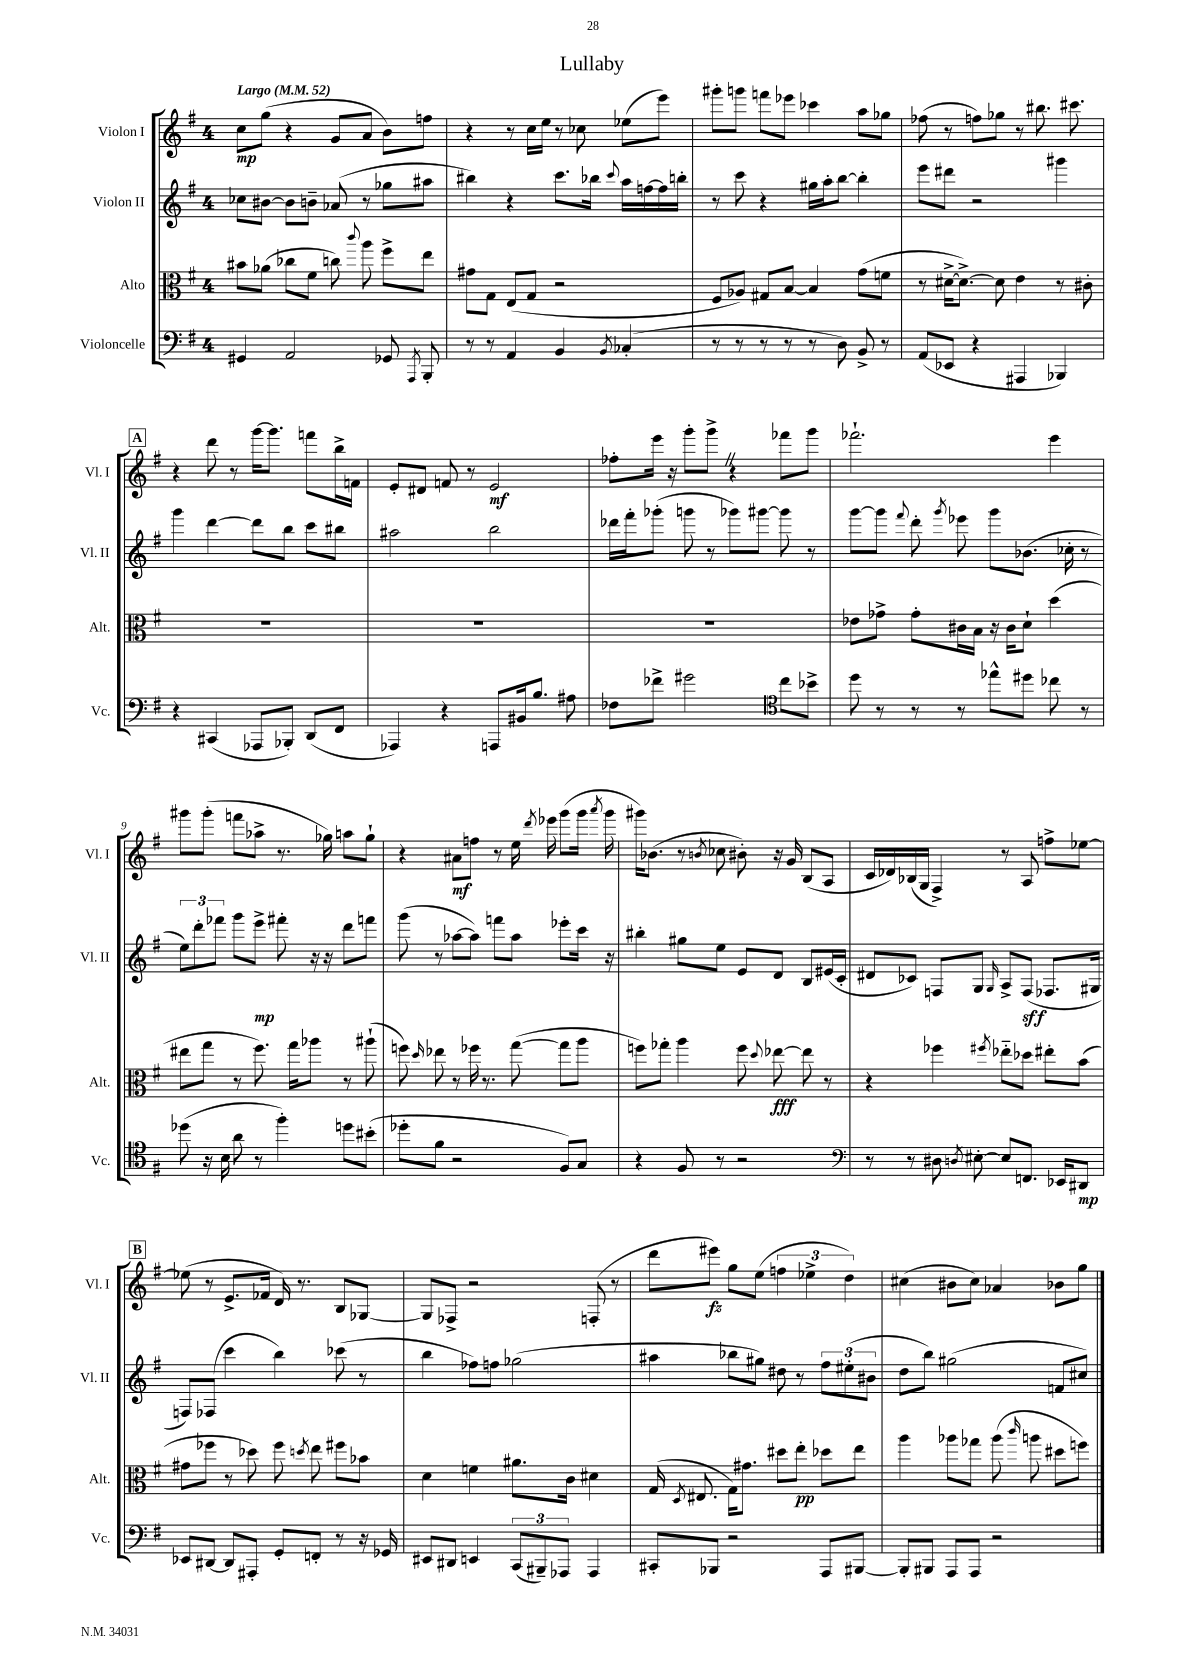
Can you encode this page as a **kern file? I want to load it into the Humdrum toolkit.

**kern	**dynam	**kern	**dynam	**kern	**dynam	**kern	**dynam
*part4	*part4	*part3	*part3	*part2	*part2	*part1	*part1
*staff4	*staff4	*staff3	*staff3	*staff2	*staff2	*staff1	*staff1
*I"Violoncelle	*	*I"Alto	*	*I"Violon II	*	*I"Violon I	*
*I'Vc.	*	*I'Alt.	*	*I'Vl. II	*	*I'Vl. I	*
*clefF4	*	*clefC3	*	*clefG2	*	*clefG2	*
*k[f#]	*	*k[f#]	*	*k[f#]	*	*k[f#]	*
*M4/4	*	*M4/4	*	*M4/4	*	*M4/4	*
*MM52	*	*MM52	*	*MM52	*	*MM52	*
=1	=1	=1	=1	=1	=1	=1	=1
!	!	!	!	!	!	!LO:TX:a:B:t=Largo	!
4GG#X/	.	8b#X\L	.	8cc-X\L	.	8cc\L	mp
.	.	(8a-X\J	.	[8b#X\J	.	(8gg\J	.
2AA/	.	8cc-X\L	.	8b#\L]	.	4r	.
.	.	8f#\J	.	8bn~\J	.	.	.
.	.	8ccn\)	.	(8a-X/	.	8g/L	.
.	.	8qqccc/	.	.	.	.	.
.	.	8aa\	.	8r	.	8a/J	.
8GG-X/	.	8ff#^\L	.	8gg-X\L	.	8b\L)	.
8qAAA/	.	.	.	.	.	.	.
8BBB'/	.	8ee\J	.	8aa#X\J	.	8ffn\J	.
=2	=2	=2	=2	=2	=2	=2	=2
8r	.	8g#X\L	.	4bb#X\)	.	4r	.
8r	.	8G\J	.	.	.	.	.
4AA/	.	(8E/L	.	4r	.	8r	.
.	.	8G/J	.	.	.	16cc\LL	.
.	.	.	.	.	.	16ee\JJ	.
4BB/	.	2r	.	8.ccc\L	.	8r	.
.	.	.	.	.	.	8cc-X\	.
.	.	.	.	16bb-X\Jk	.	.	.
8qBB/	.	.	.	8qqccc/	.	.	.
(4C-X'/	.	.	.	16aa\LL	.	(8ee-X\L	.
.	.	.	.	[16ffn\	.	.	.
.	.	.	.	16ff\]	.	8eee\J)	.
.	.	.	.	16bbn'\JJ	.	.	.
=3	=3	=3	=3	=3	=3	=3	=3
8r	.	8F#/L	.	8r	.	8ggg#X'\L	.
8r	.	8A-X/J)	.	8ccc\	.	8gggn\J	.
8r	.	8G#X/L	.	4r	.	8fffn\L	.
8r	.	[8B/J	.	.	.	8eee-X\J	.
8r	.	4B/]	.	16gg#X\LL	.	4ccc-X\	.
.	.	.	.	16aa'\J	.	.	.
8D\)	.	.	.	[8bb\J	.	.	.
8BB^/	.	(8g\L	.	4bb'\]	.	8aa\L	.
8r	.	8fn\J	.	.	.	8gg-X\J	.
=4	=4	=4	=4	=4	=4	=4	=4
(8AA/L	.	8r	.	8eee\L	.	(8ff-X\	.
8EE-X/J	.	[16d#X^\KL	.	8ddd#X\J	.	8r	.
.	.	8.d#^\J_)	.	.	.	.	.
4r	.	.	.	2r	.	8ffn\L)	.
.	.	8d#\]	.	.	.	8gg-X\J	.
4AAA#X/	.	4e\	.	.	.	8r	.
.	.	.	.	.	.	8.bb#X\	.
4BBB-X/)	.	8r	.	4ggg#X\	.	.	.
.	.	.	.	.	.	8.ccc#X\	.
.	.	8c#X'\	.	.	.	.	.
!!LO:LB:g=z
!!LO:REH:place=s1:t=A
=5	=5	=5	=5	=5	=5	=5	=5
4r	.	1r	.	4ggg\	.	4r	.
(4CC#X/	.	.	.	[4ddd\	.	8ddd\	.
.	.	.	.	.	.	8r	.
8AAA-X/L	.	.	.	8ddd\L]	.	[16ggg\KL	.
.	.	.	.	.	.	8.ggg\J]	.
8BBB-X'/J)	.	.	.	8bb\J	.	.	.
(8DD/L	.	.	.	8ccc\L	.	8fffn\L	.
8FF#/J	.	.	.	8bb#X\J	.	16bb^\L	.
.	.	.	.	.	.	16fn\JJ	.
=6	=6	=6	=6	=6	=6	=6	=6
4AAA-X/)	.	1r	.	2aa#X\	.	8e'/L	.
.	.	.	.	.	.	8d#X/J	.
4r	.	.	.	.	.	8fn/	.
.	.	.	.	.	.	8r	.
8AAAn/L	.	.	.	2bb\	.	2e/	mf
16BB#X/k	.	.	.	.	.	.	.
8.B/J	.	.	.	.	.	.	.
8A#X\	.	.	.	.	.	.	.
=7	=7	=7	=7	=7	=7	=7	=7
8F-X\L	.	1r	.	16ddd-X\LL	.	8ff-X'\L	.
.	.	.	.	16fff#'\J	.	.	.
8f-X^\J	.	.	.	(8ggg-X'\J	.	16eee\Jk	.
.	.	.	.	.	.	16r	.
2g#X\	.	.	.	8gggn\	.	8ggg'\L	.
.	.	.	.	8r	.	8ggg^Z\J	.
.	.	.	.	8ggg-X\L)	.	4r	.
.	.	.	.	[8ggg#X\J	.	.	.
*clefC4	*	*	*	*	*	*	*
8cc\L	.	.	.	8ggg#\]	.	8fff-X\L	.
8b-X^\J	.	.	.	8r	.	8ggg\J	.
=8	=8	=8	=8	=8	=8	=8	=8
8dd\	.	8e-X\L	.	[8ggg\L	.	2.fff-X`\	.
8r	.	8g-X^\J	.	8ggg\J]	.	.	.
.	.	.	.	8qqfff#/	.	.	.
8r	.	8g-'\L	.	8ddd'\	.	.	.
.	.	.	.	8qggg/	.	.	.
8r	.	16c#X\L	.	8eee-X\	.	.	.
.	.	16B\JJ	.	.	.	.	.
8ee-X^^\L	.	16r	.	8ggg\L	.	.	.
.	.	16c#\KL	.	.	.	.	.
8dd#X\J	.	8d`\J	.	(8.b-X\J	.	.	.
8cc-X\	.	(4dd\	.	.	.	4eee\	.
.	.	.	.	16cc-X'\	.	.	.
8r	.	.	.	8r	.	.	.
!!LO:LB:g=z
=9	=9	=9	=9	=9	=9	=9	=9
(8dd-X\	.	8ee#X\L	.	12ee\L)	.	8ggg#X\L	.
.	.	.	.	12ddd'\	.	.	.
16r	.	8gg\J	.	.	.	(8ggg#'\J	.
.	.	.	.	12fff-X\J	.	.	.
16B\	.	.	.	.	.	.	.
8a\	.	8r	.	8ggg\L	.	8fffn\L	.
8r	.	8.ff#\)	.	8eee^\J	mp	8aa-X^\J	.
4ff#'\)	.	.	.	8fff#X'\	.	8.r	.
.	.	16gg\KL	.	.	.	.	.
.	.	8aa-X\J	.	16r	.	.	.
.	.	.	.	16r	.	16gg-X\)	.
8ddn\L	.	8r	.	8ddd\L	.	8aan\L	.
(8b#X'\J	.	(8aa#X`\	.	8fffn\J	.	8gg-`\J	.
=10	=10	=10	=10	=10	=10	=10	=10
8dd-X'\L	.	8ffn\)	.	(8ggg\	.	4r	.
.	.	16qqdd/	.	.	.	.	.
8f#\J	.	8ee-X\	.	8r	.	.	.
2r	.	8r	.	[8aa-X\L	.	8a#X\L	mf
.	.	16ff-X\	.	8aa-\J])	.	8ffn\J	.
.	.	8.r	.	.	.	.	.
.	.	.	.	8fffn\L	.	8r	.
.	.	([8gg\	.	8aa-\J	.	16ee\	.
.	.	.	.	.	.	8qddd/	.
.	.	.	.	.	.	16eee-X\	.
8F#/L)	.	8gg\L]	.	8eee-X'\L	.	(8ggg\L	.
8G/J	.	8aa\J	.	16ccc\Jk	.	16ggg\Jk	.
.	.	.	.	.	.	8qaaa/	.
.	.	.	.	16r	.	16ggg\	.
=11	=11	=11	=11	=11	=11	=11	=11
4r	.	8ffn\L)	.	4bb#X'\	.	16ggg#X\KL)	.
.	.	.	.	.	.	(8.b-X\J	.
.	.	8gg-X'\J	.	.	.	.	.
8F#/	.	4aa\	.	8gg#X\L	.	8r	.
.	.	.	.	.	.	8qbn/	.
8r	.	.	.	8ee\J	.	8cc-X\	.
2r	.	8ff\	.	8e/L	.	8b#X'\)	.
.	.	8qqdd/	.	.	.	.	.
.	.	[8ee-X\	fff	8d/J	.	16r	.
.	.	.	.	.	.	16g/	.
.	.	8ee-\]	.	8B/L	.	(8B/L	.
.	.	8r	.	(16e#X/L	.	8A/J	.
.	.	.	.	16c'/JJ	.	.	.
=12	=12	=12	=12	=12	=12	=12	=12
*clefF4	*	*	*	*	*	*	*
8r	.	4r	.	8d#X/L	.	16c/LL	.
.	.	.	.	.	.	16d-X/)	.
8r	.	.	.	8c-X/J)	.	(16B-X/	.
.	.	.	.	.	.	16G/JJ	.
8D#X\	.	4ff-X\	.	8Fn/L	.	4F#^/)	.
8qDn/	.	.	.	.	.	.	.
[8E#X'\	.	.	.	8G/J	.	.	.
.	.	8qff#X/	.	16qqG/	.	.	.
8E#/L]	.	8ee-X\L	.	8A^/L	.	8r	.
8.FFn/J	.	8dd-X\J	.	(8F/J	sff	8A/	.
.	.	8ee#X'\L	.	8.F-X/L	.	8ffn^\L	.
16EE-X/KL	.	.	.	.	.	.	.
8DD#X/J	mp	(8b\J	.	.	.	[8ee-X\J	.
.	.	.	.	16G#X/Jk	.	.	.
!!LO:LB:g=z
!!LO:REH:place=s1:t=B
=13	=13	=13	=13	=13	=13	=13	=13
8EE-X/L	.	8g#X\L	.	8Fn/L)	.	(8ee-X\]	.
[8DD#X/J	.	8ff-X\J	.	(8F-X/J	.	8r	.
8DD#/L]	.	8r	.	4ccc\	.	8.e^/L	.
8AAA#X'/J	.	8dd-X\)	.	.	.	.	.
.	.	.	.	.	.	16f-X/Jk	.
8GG'/L	.	8ff-\	.	4bb\)	.	16d/)	.
.	.	.	.	.	.	8.r	.
.	.	8qddn/	.	.	.	.	.
8FFn'/J	.	8ee\	.	.	.	.	.
8r	.	8ff#X\L	.	(8ccc-X\	.	8B/L	.
16r	.	8b-X\J	.	8r	.	[8G-X/J	.
16GG-X/	.	.	.	.	.	.	.
=14	=14	=14	=14	=14	=14	=14	=14
8EE#X/L	.	4d\	.	4bb\	.	8G-/L]	.
8DD#X/J	.	.	.	.	.	8F-X^/J	.
4EEn/	.	4fn\	.	8ff-X\L)	.	2r	.
.	.	.	.	8ffn\J	.	.	.
(12CC/L	.	8.a#X\L	.	(2gg-X\	.	.	.
12BBB#X~/)	.	.	.	.	.	.	.
12AAA-X/J	.	.	.	.	.	.	.
.	.	16c\Jk	.	.	.	.	.
4AAA-/	.	4d#X\	.	.	.	(8Fn'/	.
.	.	.	.	.	.	8r	.
=15	=15	=15	=15	=15	=15	=15	=15
8CC#X'/L	.	(16G/	.	4aa#X\	.	8ddd\L	.
.	.	8qD/	.	.	.	.	.
.	.	8.E#X/	.	.	.	.	.
8BBB-X/J	.	.	.	.	.	8eee#X\J)	fz
2r	.	16G\KL)	.	8bb-X\L	.	8gg\L	.
.	.	8.g#X\J	.	.	.	.	.
.	.	.	.	8gg#X\J)	.	(8ee\J	.
.	.	8dd#X\L	.	8dd#X\	.	6ffn\	.
.	.	8ee'\J	pp	8r	.	.	.
.	.	.	.	.	.	6ee-X^\	.
8AAA/L	.	8dd-X\L	.	12ff#\L	.	.	.
.	.	.	.	(12ee#X'\	.	6dd\)	.
[8BBB#X/J	.	8ee\J	.	.	.	.	.
.	.	.	.	12b#X\J	.	.	.
=16	=16	=16	=16	=16	=16	=16	=16
8BBB#'/L]	.	4aa\	.	8dd\L	.	(4cc#X\	.
8BBB#X/J	.	.	.	8bb\J)	.	.	.
8AAA/L	.	8aa-X\L	.	(2gg#X\	.	8b#X\L	.
8AAA/J	.	8gg-X\J	.	.	.	8cc#\J)	.
2r	.	(8aa-\	.	.	.	4a-X/	.
.	.	16qqccc/	.	.	.	.	.
.	.	8aan\	.	.	.	.	.
.	.	8dd#X\L	.	8fn/L	.	8b-X\L	.
.	.	8ffn\J)	.	8cc#X/J)	.	8gg\J	.
==	==	==	==	==	==	==	==
*-	*-	*-	*-	*-	*-	*-	*-
